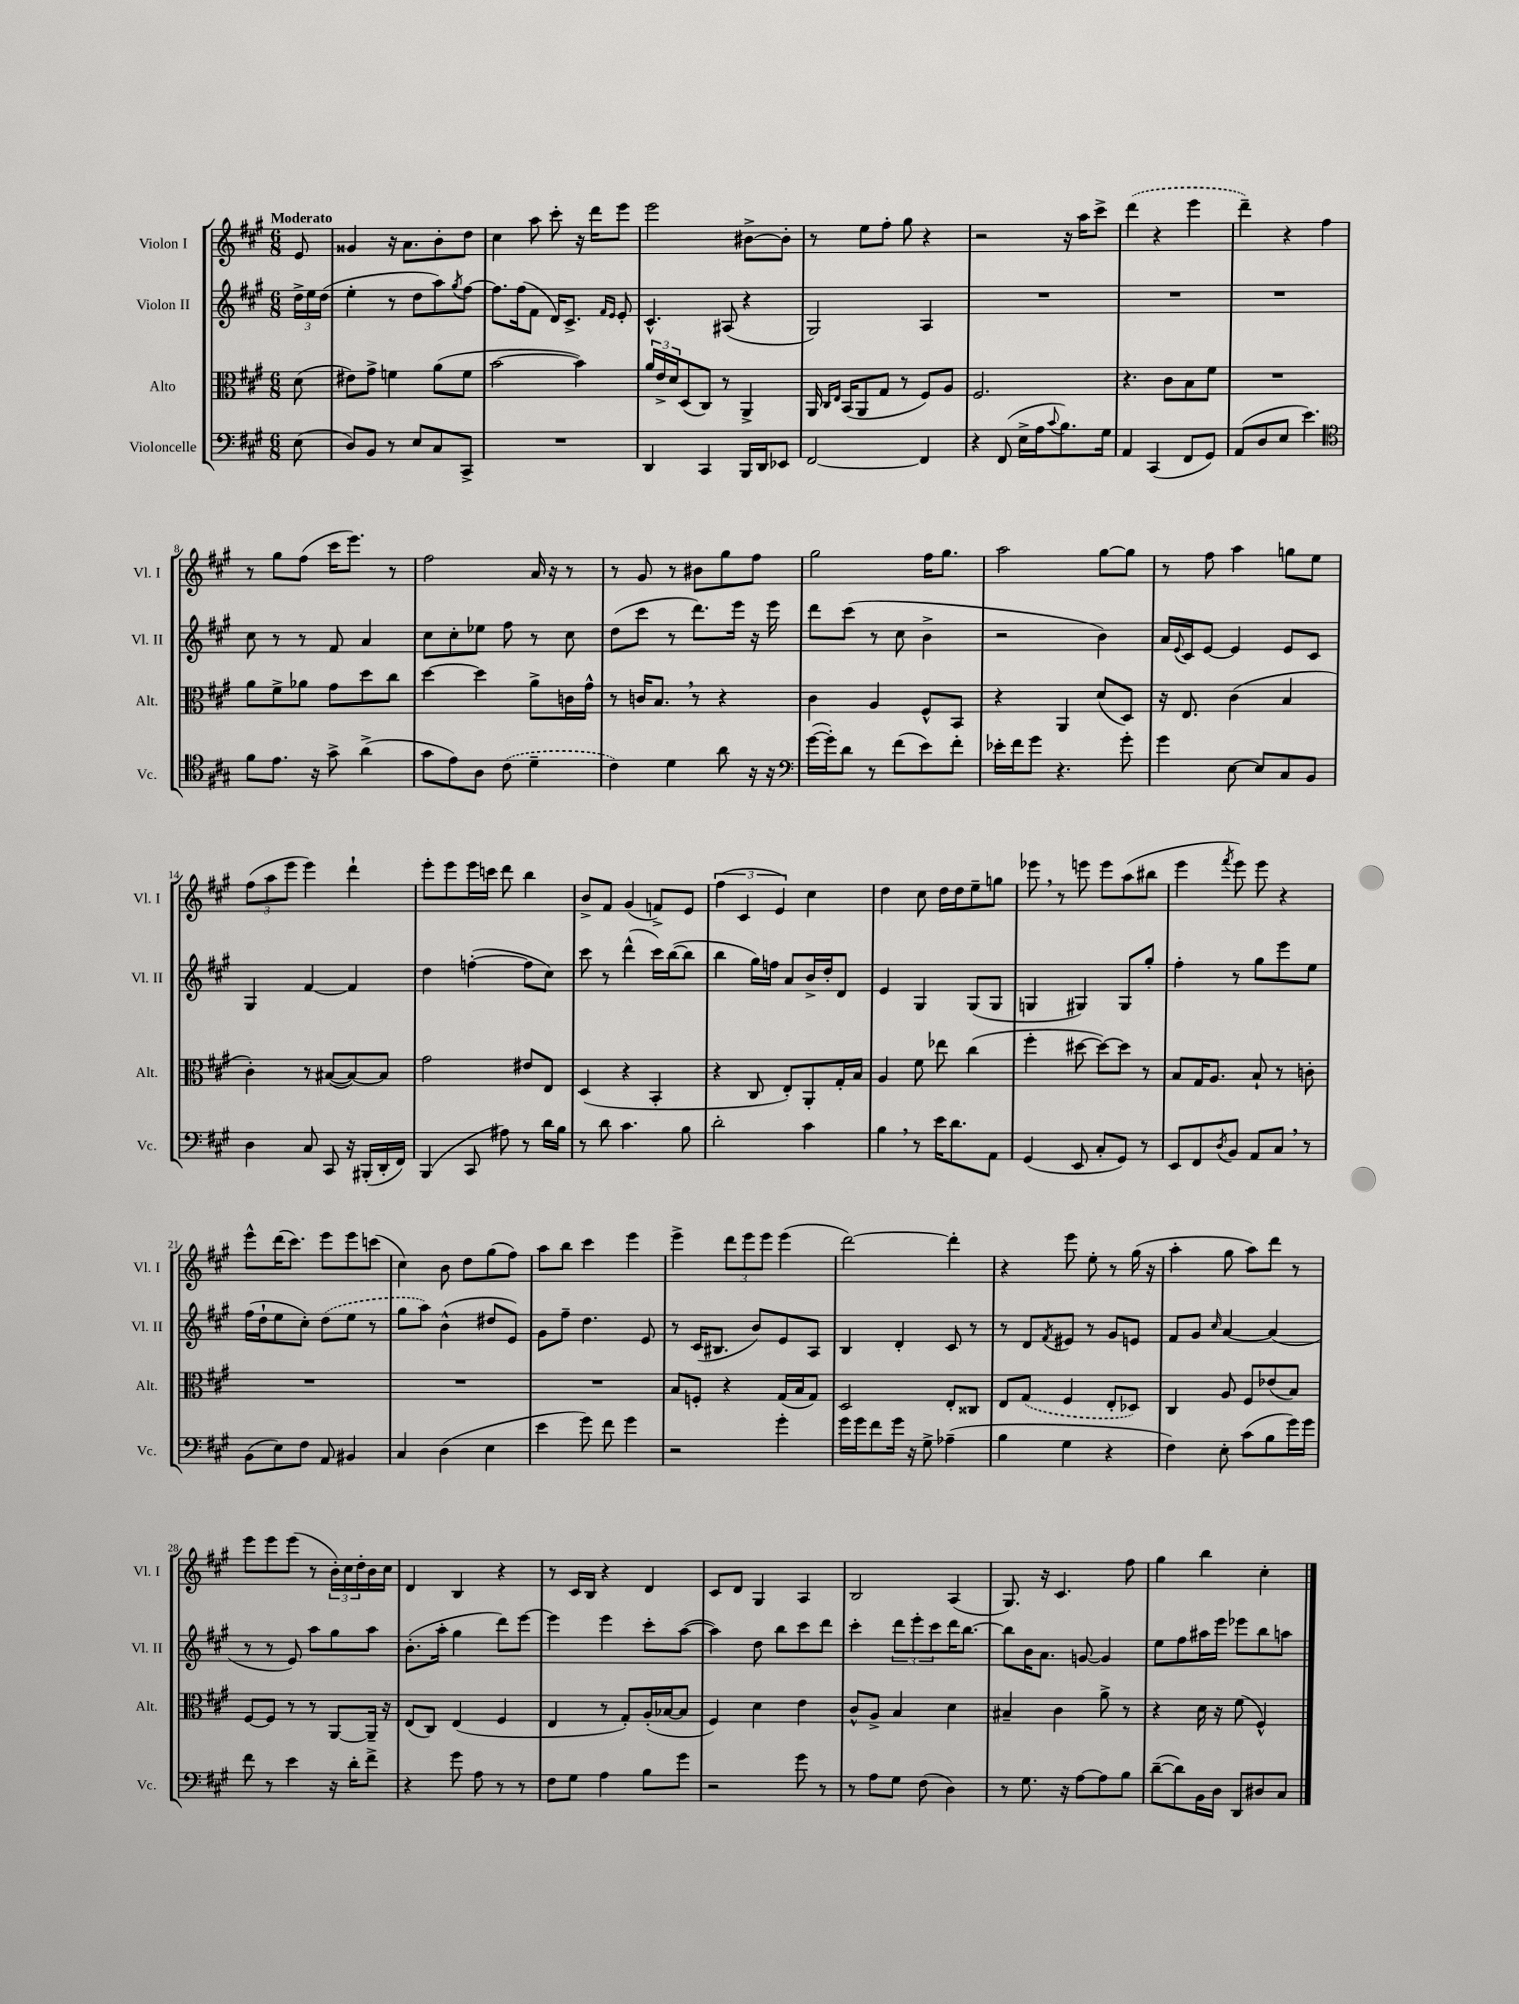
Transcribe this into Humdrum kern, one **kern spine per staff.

**kern	**kern	**kern	**kern
*staff4	*staff3	*staff2	*staff1
*clefF4	*clefC3	*clefG2	*clefG2
*k[f#c#g#]	*k[f#c#g#]	*k[f#c#g#]	*k[f#c#g#]
*M6/8	*M6/8	*M6/8	*M6/8
(8E	(8d	24dd^	8e
.	.	24ee	.
.	.	(24dd	.
=	=	=	=
8D)	8e#)	4ee'	4g##
8BB	8g#^	.	.
8r	4f	8r	16r
.	.	.	8.a
8E	.	8dd	.
8C#	(8a	8aa)	8b'
.	.	8qgg#	.
8CC#^	8f	[8ff#	8dd
=	=	=	=
2.r	[2b	8.ff#]	4cc#
.	.	(16ff#	.
.	.	8f#	8aa
.	.	16d)	8ccc#'
.	.	8.c#^	.
.	4b])	.	16r
.	.	.	16ddd
.	.	16qqf#	.
.	.	16qqe	.
.	.	8e'	8eee
=	=	=	=
4DD	24a	4.c#^^	2eee
.	24e^	.	.
.	24d	.	.
.	(8D	.	.
4CC#	8C#)	.	.
.	8r	(8A#	.
16BBB	4AA^	4r	[8b#^
16DD	.	.	.
8EE-	.	.	8b#']
=	=	=	=
[2FF#	16AA	2G#)	8r
.	16qqC#	.	.
.	16qqE	.	.
.	(16BB	.	.
.	8AA	.	8ee
.	8G#	.	8ff#'
.	8r	.	8gg#
4FF#]	8F#)	4A	4r
.	8A	.	.
=	=	=	=
4r	2.F#	2.r	2r
(8FF#	.	.	.
16E^	.	.	.
16A	.	.	.
8qqc#	.	.	.
8.B)	.	.	16r
.	.	.	16aa
.	.	.	8ccc#^
16G#	.	.	.
=	=	=	=
4AA	4.r	2.r	(4ddd
(4CC#	.	.	4r
.	8c#	.	.
8FF#	8B	.	4eee
8GG#)	8f#	.	.
=	=	=	=
(8AA	2.r	2.r	4ddd~)
8D	.	.	.
8E	.	.	4r
4.e)	.	.	.
.	.	.	4ff#
=	=	=	=
*clefC4	*	*	*
8f#	8a	8cc#	8r
8.e	8f#^	8r	8gg#
.	8a-	8r	(8ff#
16r	.	.	.
8g#^	8g#	8f#	16ccc#
.	.	.	8.eee)
(4a^	8dd	4a	.
.	8cc#	.	8r
=	=	=	=
8g#	[4dd	8cc#	2ff#
8e)	.	8cc#'	.
8A	4dd]	8ee-	.
(8c#	.	8ff#	.
4d~	8a^	8r	16a
.	.	.	16r
.	16c	8cc#	8r
.	16g#^^	.	.
=	=	=	=
4c#)	8r	(8dd	8r
.	16c	8ccc#	8g#
.	8.B	.	.
4d	.	8r	8r
.	8r	8.ddd)	8b#
8a	4r	.	8gg#
.	.	16eee	.
16r	.	16r	8ff#
16r	.	16eee	.
=	=	=	=
*clefF4	*	*	*
([16g#	4c#	8ddd	2gg#
16g#'])	.	.	.
8d	.	(8ccc#	.
8r	4A	8r	.
(8f#	.	8cc#	.
8e)	8F#^^	4b^	16ff#
.	.	.	8.gg#
8f#'	8BB	.	.
=	=	=	=
16e-'	4r	2r	2aa
16f#	.	.	.
8g#	.	.	.
4.r	4AA	.	.
.	(8d	4b)	[8gg#
8g#'	8D)	.	8gg#]
=	=	=	=
4g#	16r	16a	8r
.	.	8qqe	.
.	8.E	16c#	.
.	.	[8e	8ff#
[8E	(4c#	4e]	4aa
8E]	.	.	.
8C#	4B	8e	8gg
8BB	.	8c#	8ee
=	=	=	=
4D	4c#')	4G#	(12ff#
.	.	.	12aa
.	.	.	12eee
8C#	8r	[4f#	4eee)
8CC#	([8B#	.	.
16r	8B#_)	4f#]	4ddd`
(16BBB#'	.	.	.
16DD'	8B#]	.	.
16FF#)	.	.	.
=	=	=	=
(4BBB	2g#	4dd	8eee'
.	.	.	8eee
8CC#	.	([4ff'	16eee
.	.	.	16ccc
8A#)	.	.	8ddd
8r	8e#	8ff]	4bb
16d	8E	8cc#)	.
16B	.	.	.
=	=	=	=
8r	(4D	8ccc#	8b^
8d	.	8r	8f#
4.c#	4r	(4ddd^^	(4g#
.	4BB'	16ccc#)	8f^)
.	.	([16bb	.
8B	.	8bb]	8e
=	=	=	=
2d'	4r	4bb	(6ff#
.	.	.	6c#
.	8C#	16gg#)	.
.	.	16ff	.
.	.	.	6e)
.	8E')	8a	.
4c#	8AA'	16b^	4cc#
.	.	16dd'	.
.	16G#'	8d	.
.	16B	.	.
=	=	=	=
4B	4A	4e	4dd
8r	8f#	4G#	8cc#
16e	8ee-	.	16dd
8.d	.	.	16dd
.	(4cc#	(8G#	8ee~
8AA	.	8G#	8gg
=	=	=	=
(4GG#	4ff#'	4G	8eee-
.	.	.	8r
8EE	[8dd#	4G#)	8eee
8C#'	8dd#_)	.	8eee
8GG#)	8dd#]	8G#	(8aa
8r	8r	8gg#'	8bb#
=	=	=	=
8EE	8B	4ff#'	4eee
8FF#	16G#	.	.
.	8.A	.	.
8qD	.	.	8qfff#
8BB	.	8r	8eee)
8AA	8B`	8gg#	8eee
8C#	8r	8eee	4r
8r	8c'	8ee	.
=	=	=	=
(8BB	2.r	(16ff#	8eee^^
.	.	16dd`	.
8E)	.	8ee	(16ddd
.	.	.	8.ccc#)
8F#	.	8cc#')	.
8AA	.	(8dd	8eee
4BB#	.	8ee	8eee
.	.	8r	(8ccc
=	=	=	=
4C#	2.r	8gg#	4cc#)
.	.	8aa)	.
(4D	.	(4b^^	8b
.	.	.	8dd
4E	.	8dd#	(8gg#
.	.	8e)	8ff#)
=	=	=	=
4e	2.r	8g#	8aa
.	.	8ff#~	8bb
8g#)	.	4.dd	4ccc#
8f#	.	.	.
4g#	.	.	4eee
.	.	8e	.
=	=	=	=
2r	8B	8r	4eee^
.	8F'	(16c#	.
.	.	8.B#	.
.	4r	.	12ddd
.	.	.	12eee
.	.	8b)	.
.	.	.	12eee
4g#'	(16G#	8e	(4eee
.	16B	.	.
.	8G#)	8A	.
=	=	=	=
16g#	2D	4B	[2ddd)
16g#	.	.	.
8f#	.	.	.
16g#	.	4d'	.
16r	.	.	.
8G#^	.	.	.
(4A-~	8E'	8c#	4ddd']
.	8C##	8r	.
=	=	=	=
4B	8E	8r	4r
.	(8G#	8d	.
.	.	8qf#	.
4G#	4F#	8e#	8eee
.	.	8r	8ee'
4r	8E'	8g#	8r
.	8D-)	8e	(16gg#
.	.	.	16r
=	=	=	=
4F#)	4C#	8f#	4aa'
.	.	8g#	.
.	.	16qqcc#	.
8E'	8A	[4a	8gg#
(8c#	8F#	.	8aa)
8B	(8e-	(4a]	8ddd
16g#)	8B)	.	8r
16g#	.	.	.
=	=	=	=
8f#	[8F#	8r	8eee
8r	8F#]	8r	8eee
4e	8r	8e)	(8eee
.	8r	8aa	8r
16r	[8AA	8gg#	24b')
.	.	.	24cc#
16d'	.	.	.
.	.	.	24dd'
8f#^	16AA~]	8aa	16b
.	16r	.	16cc#
=	=	=	=
4r	(8E	(8.b'	4d
.	8C#)	.	.
.	.	16aa'	.
8g#	(4E	4gg#	4B
8A	.	.	.
8r	4F#	8ddd)	4r
8r	.	[8eee	.
=	=	=	=
8F#	4E	4eee]	8r
8G#	.	.	16c#
.	.	.	16B
4A	8r	4eee	4r
.	8G#')	.	.
8B	(16A'	8ccc#'	4d
.	[16B-	.	.
8g#	8B-]	([8aa	.
=	=	=	=
2r	4F#)	4aa])	8c#
.	.	.	8d
.	4d	8dd	4G#
.	.	8bb	.
8g#	4e	8ccc#	4A
8r	.	8ddd	.
=	=	=	=
8r	8c#^^	4ccc#'	2B
8A	8A^	.	.
8G#	4B	12ddd	.
.	.	12eee'	.
(8F#	.	.	.
.	.	12ccc#	.
4D)	4d	16ddd	(4A
.	.	[8.bb	.
=	=	=	=
8r	4B#~	8bb]	8.G#)
8.G#	.	16b	.
.	.	8.a	16r
.	4c#	.	4.c#
16r	.	.	.
[8A	.	[8g	.
8A]	8a^	4g]	.
8B	8r	.	8ff#
=	=	=	=
([8d~	4r	8ee	4gg#
8d])	.	8ff#	.
16BB	16d	16aa#	4bb
16D	16r	16eee	.
8DD	(8f#	8eee-	.
8D#	4F#^^)	8bb	4cc#'
8C#	.	8aa	.
==	==	==	==
*-	*-	*-	*-
